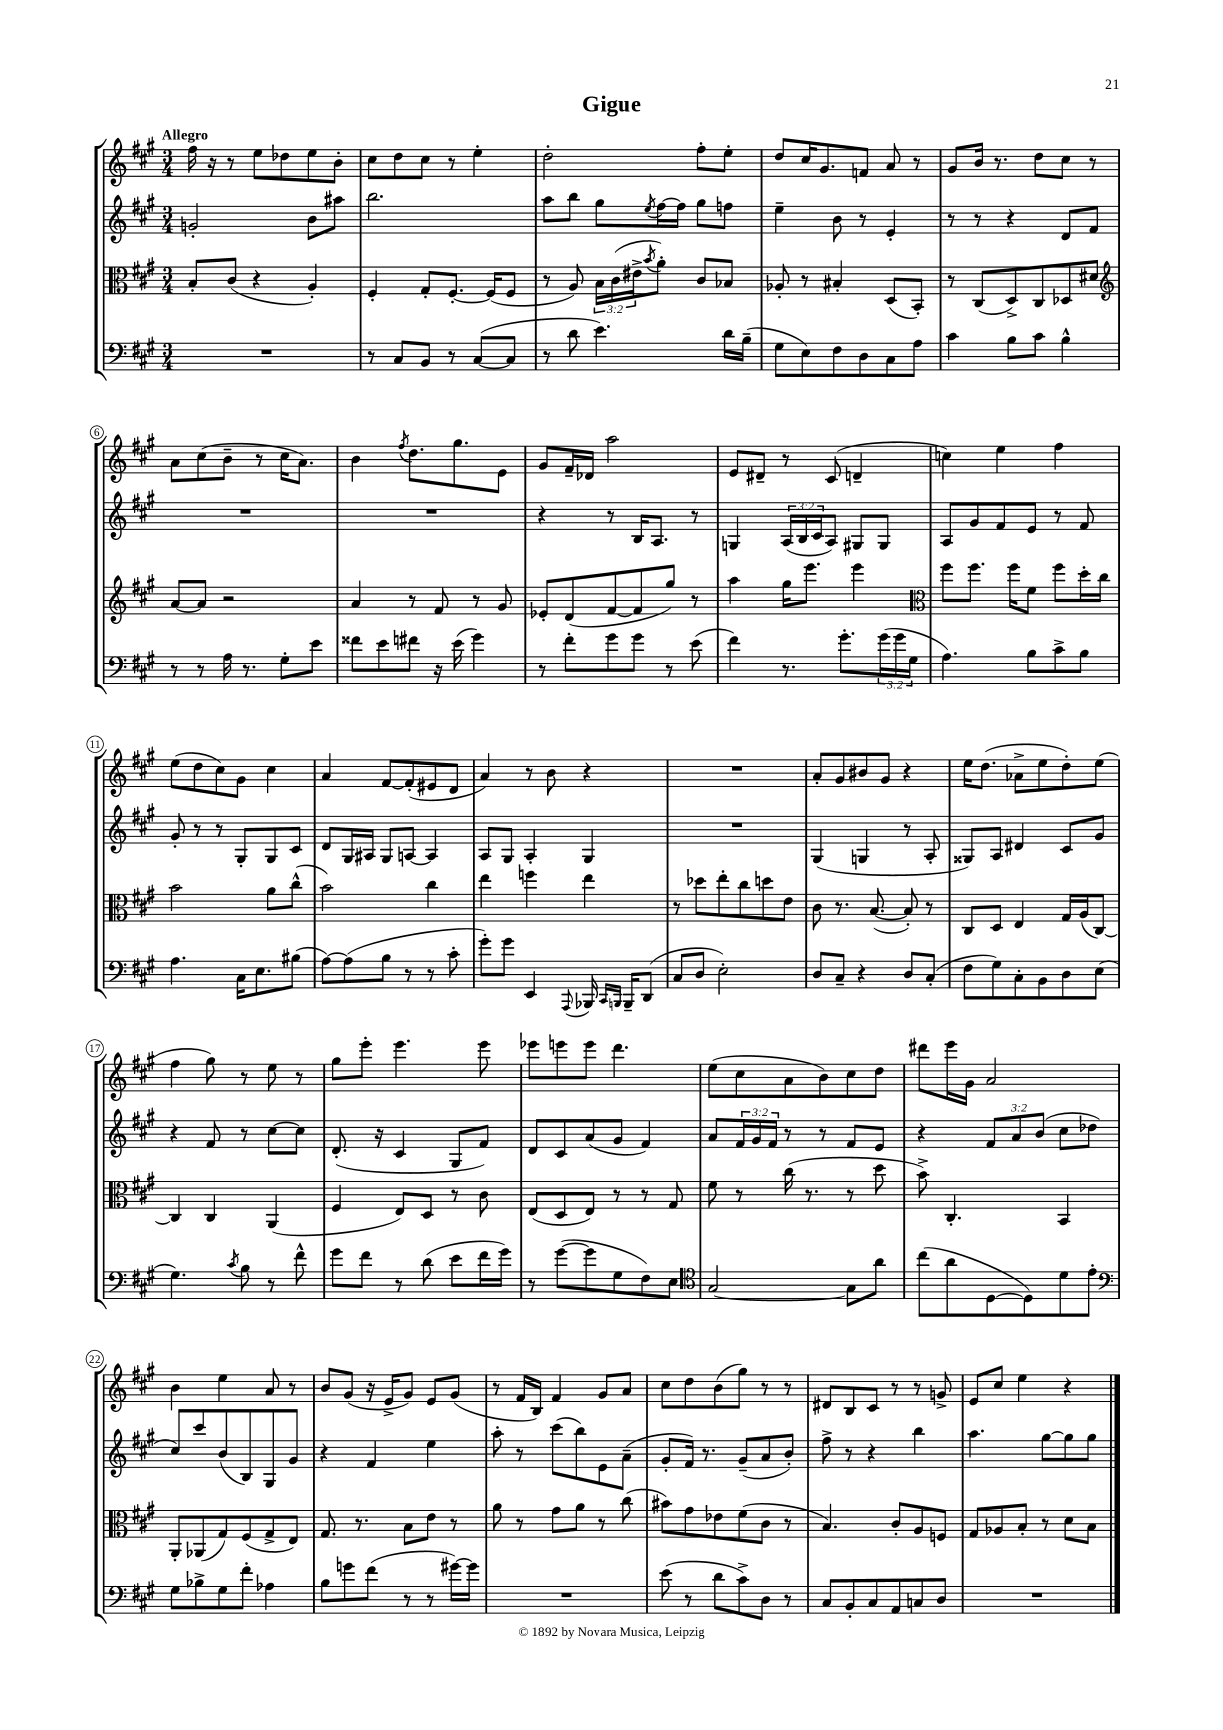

**kern	**kern	**kern	**kern
*staff4	*staff3	*staff2	*staff1
*clefF4	*clefC3	*clefG2	*clefG2
*k[f#c#g#]	*k[f#c#g#]	*k[f#c#g#]	*k[f#c#g#]
*M3/4	*M3/4	*M3/4	*M3/4
2.r	8B'	2g'	16ff#
.	.	.	16r
.	(8c#	.	8r
.	4r	.	8ee
.	.	.	8dd-
.	4A')	8b	8ee
.	.	8aa#	8b'
=	=	=	=
8r	4F#'	2.bb	8cc#
8C#	.	.	8dd
8BB	8G#'	.	8cc#
8r	[8.F#'	.	8r
([8C#	.	.	4ee'
.	(16F#]	.	.
8C#]	8F#	.	.
=	=	=	=
8r	8r	8aa	2dd'
8d	8A)	8bb	.
4.e)	24B	8gg#	.
.	(24c#	.	.
.	24e#^	.	.
.	8qb	8qee	.
.	8a')	[16ff#	.
.	.	16ff#]	.
.	8c#	8gg#	8ff#'
16d	8B-	8ff	8ee'
(16B~	.	.	.
=	=	=	=
8G#	8A-'	4ee~	8dd
8E)	8r	.	16cc#
.	.	.	8.g#
8F#	4B#'	8b	.
8D	.	8r	8f
8C#	(8D	4e'	8a
8A	8BB')	.	8r
=	=	=	=
4c#	8r	8r	8g#
.	(8C#	8r	16b
.	.	.	8.r
8B	8D^)	4r	.
8c#	8C#	.	8dd
4B^^	8D-	8d	8cc#
.	8d#	8f#	8r
=	=	=	=
*	*clefG2	*	*
8r	[8a	2.r	8a
8r	8a]	.	(8cc#
16A	2r	.	8b~
8.r	.	.	.
.	.	.	8r
8G#'	.	.	16cc#
.	.	.	8.a)
8e	.	.	.
=	=	=	=
8f##	4a	2.r	4b
8e	.	.	.
.	.	.	8qff#
8f#	8r	.	8.dd
16r	8f#	.	.
(16e	.	.	8.gg#
4g#)	8r	.	.
.	8g#	.	8e
=	=	=	=
8r	8e-'	4r	8g#
8f#'	(8d	.	16f#~
.	.	.	16d-
8g#	[8f#	8r	2aa
8g#	8f#]	16B	.
.	.	8.A	.
8r	8gg#)	.	.
(8e	8r	8r	.
=	=	=	=
4f#)	4aa	4G	8e
.	.	.	8d#~
8.r	16gg#	(24A	8r
.	.	24B	.
.	8.eee	.	.
.	.	24c#	.
.	.	8A)	(8c#
8.g#'	.	.	.
.	4eee	8G#	4d~
(24g#	.	8G#	.
24g#	.	.	.
24G#	.	.	.
=	=	=	=
*	*clefC3	*	*
4.A)	8ff#	8A	4cc)
.	8.ff#	8g#	.
.	.	8f#	4ee
.	16ff#	.	.
8B	8f#	8e	.
8c#^	8ff#	8r	4ff#
8B	16dd'	8f#	.
.	16cc#	.	.
=	=	=	=
4.A	2b	8g#'	(8ee
.	.	8r	8dd
.	.	8r	8cc#)
16C#	.	8G#'	8g#
8.E	.	.	.
.	8a	8G#	4cc#
(8B#	(8cc#^^	8c#	.
=	=	=	=
[8A)	2b)	8d	4a
(8A]	.	16G#	.
.	.	16A#	.
8B	.	8G#	[8f#
8r	.	[8A	(8f#']
8r	4cc#	4A]	8e#
8c#'	.	.	8d
=	=	=	=
8g#')	4ee	8A	4a)
8g#	.	8G#	.
4EE	4ff	4A'	8r
.	.	.	8b
8qqAAA	.	.	.
16BBB-	4ee	4G#	4r
16qqCC#	.	.	.
16qqBBB	.	.	.
16BBB~	.	.	.
(8DD	.	.	.
=	=	=	=
8C#	8r	2.r	2.r
8D	8dd-	.	.
2E')	8ee'	.	.
.	8cc#	.	.
.	8dd	.	.
.	8e	.	.
=	=	=	=
8D	8c#	(4G#	8a'
8C#~	8.r	.	8g#
4r	.	4G	8b#
.	([8.B	.	.
.	.	.	8g#
8D	8B'])	8r	4r
(8C#'	8r	8A'	.
=	=	=	=
8F#	8C#	8G##)	16ee
.	.	.	(8.dd
8G#)	8D	8A	.
8C#'	4E	4d#	8a-^
8BB	.	.	8ee
8D	16G#	8c#	8dd')
.	(16A	.	.
(8E	[8C#)	8g#	(8ee
=	=	=	=
4.G#)	4C#]	4r	4ff#
.	4C#	8f#	8gg#)
8qc#	.	.	.
8B	.	8r	8r
8r	(4AA	[8cc#	8ee
8f#^^	.	8cc#]	8r
=	=	=	=
8g#	4F#	(8.d'	8gg#
8f#	.	.	8eee'
.	.	16r	.
8r	8E)	4c#	4.eee
(8d	8D	.	.
8e	8r	8G#	.
16f#	8c#	8f#)	8eee
16g#)	.	.	.
=	=	=	=
8r	(8E	8d	8eee-
([8g#	8D	8c#	8eee
8g#]	8E)	(8a	8eee
8G#	8r	8g#	4.ddd
8F#)	8r	4f#)	.
8E	8G#	.	.
=	=	=	=
*clefC4	*	*	*
[2G#	8f#	8a	(8ee
.	8r	24f#	8cc#
.	.	24g#	.
.	.	24f#	.
.	(16cc#	8r	8a
.	8.r	.	.
.	.	8r	8b)
8G#]	8r	8f#	8cc#
8a	8dd	8e	8dd
=	=	=	=
(8cc#	8b^)	4r	8ddd#
8a	4.C#'	.	16eee
.	.	.	16g#
[8D	.	12f#	2a
.	.	12a	.
8D])	.	.	.
.	.	(12b	.
8d	4BB	8cc#	.
8e'	.	8dd-	.
=	=	=	=
*clefF4	*	*	*
8G#	8AA'	8cc#)	4b
8B-^	(8AA-	8ccc#	.
8G#	8G#)	(8b	4ee
8f#'	(8F#	8B)	.
4A-	8G#^	8G#	8a
.	8E)	8g#	8r
=	=	=	=
8B	8.G#	4r	8b
8g	.	.	(8g#
.	8.r	.	.
(8f#	.	4f#	16r
.	.	.	16e^
8r	8B	.	8g#)
8r	8e	4ee	8e
[16g#)	8r	.	(8g#
16g#]	.	.	.
=	=	=	=
2.r	8a	8aa'	8r
.	8r	8r	16f#
.	.	.	16B)
.	8g#	(8ccc#	4f#
.	8a	8bb)	.
.	8r	8e	8g#
.	(8cc#	(8a~	8a
=	=	=	=
(8e	8b#)	8g#'	8cc#
8r	8g#	16f#)	8dd
.	.	8.r	.
8d	8e-	.	(8b
8c#^)	(8f#	(8g#~	8gg#)
8D	8c#	8a	8r
8r	8r	8b')	8r
=	=	=	=
8C#	4.B)	8ff#^	8d#
8BB'	.	8r	8B
8C#	.	4r	8c#
8AA	8c#'	.	8r
8C	8A	4bb	8r
8D	8F	.	8g^
=	=	=	=
2.r	8G#	4.aa	8e
.	8A-	.	8cc#
.	8B'	.	4ee
.	8r	[8gg#	.
.	8d	8gg#]	4r
.	8B	8gg#	.
==	==	==	==
*-	*-	*-	*-
